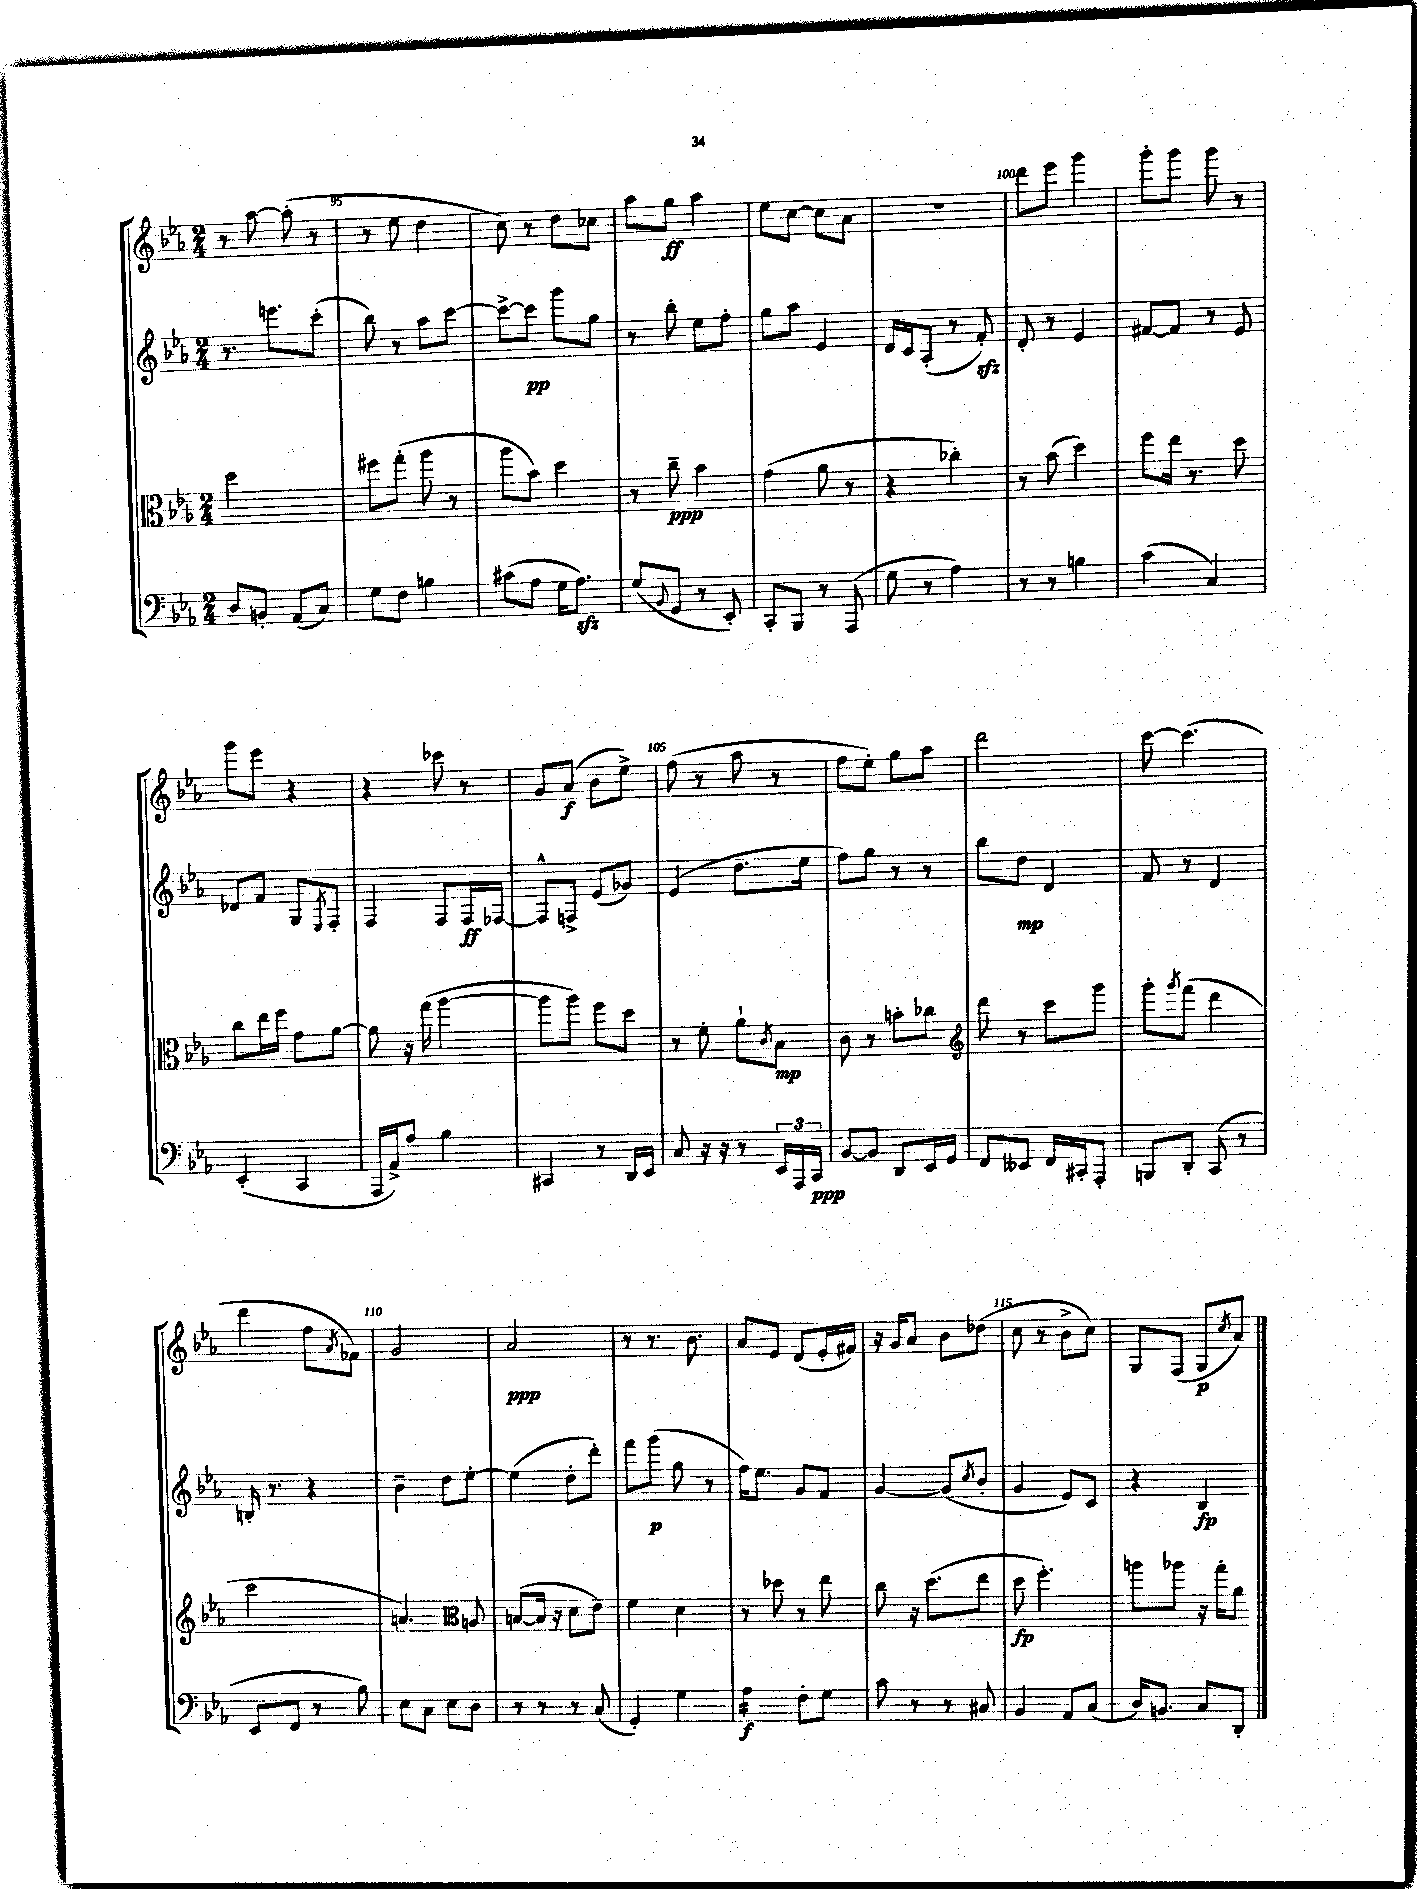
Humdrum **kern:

**kern	**kern	**kern	**kern
*staff4	*staff3	*staff2	*staff1
*clefF4	*clefC3	*clefG2	*clefG2
*k[b-e-a-]	*k[b-e-a-]	*k[b-e-a-]	*k[b-e-a-]
*M2/4	*M2/4	*M2/4	*M2/4
8D/L	2dd\	8.r	8r
8BB'/J	.	.	[8aa-\
.	.	8.eee\L	.
(8AA-/L	.	.	(8aa-'\]
8C/J)	.	(8ccc'\J	8r
=	=	=	=
8G\L	8ff#\L	8bb-\)	8r
8F\J	(8gg'\J	8r	8ee-\
4B\	8aa-\	8aa-\L	4dd\
.	8r	[8ccc\J	.
=	=	=	=
(8c#\L	8aa-\L	8ccc^\_L	8cc\)
8A-\J	8b-\J)	8ccc\]J	8r
16G\LK	4dd\	8ggg\L	8dd\L
8.A-\J)	.	.	.
.	.	8gg\J	8cc-\J
=	=	=	=
(8G/L	8r	8r	8aa-\L
8qqBB-/	.	.	.
8GG/J	8cc~\	8bb-'\	8gg\J
8r	4b-\	8ee-\L	4aa-\
8EE-'/)	.	8ff'\J	.
=	=	=	=
8CC'/L	(4g\	8gg\L	8ee-\L
8BBB-/J	.	8aa-\J	[8cc\J
8r	8a-\	4e-/	8cc\]L
(8AAA-/	8r	.	8a-\J
=	=	=	=
8G\	4r	16d/LL	2r
.	.	16c/J	.
8r	.	(8A-'/J	.
4A-\)	4cc-'\)	8r	.
.	.	8f'/)	.
=	=	=	=
8r	8r	8d'/	8ddd\L
8r	(8b-\	8r	8eee-\J
4B\	4dd\)	4e-/	4ggg\
=	=	=	=
(4c\	8ff\L	[8f#/L	8ggg'\L
.	16ee-\Jk	8f#/]J	8ggg\J
.	8.r	.	.
4C/)	.	8r	8ggg\
.	8dd\	8e-/	8r
=	=	=	=
(4EE-'/	8cc\L	8d-/L	8ggg\L
.	16ee-\L	8f/J	8eee-\J
.	16ff\JJ	.	.
4CC/	8g\L	8G/L	4r
.	.	8qE-/	.
.	[8a-\J	8F'/J	.
=	=	=	=
16AAA-/LL	8a-\]	4F/	4r
16AA-^/J)	.	.	.
8A-/J	16r	.	.
.	(16gg\	.	.
4B-\	[4aa-\	8F/L	8ccc-\
.	.	16F/L	8r
.	.	[16F-/JJ	.
=	=	=	=
4CC#/	8aa-\]L	8F-^^/]L	8g/L
.	8aa-\J)	8F^/J	(8a-/J
8r	8ff\L	(8e-/L	8b-\L
16DD/LL	8dd\J	8g-/J)	8ee-^\J)
16EE-/JJ	.	.	.
=	=	=	=
8C/	8r	(4e-/	(8ff\
16r	8f'\	.	8r
16r	.	.	.
8r	8a-`\L	8.dd\L	8aa-\
.	8qc/	.	.
24EE-/LL	8B-\J	.	8r
24AAA-/	.	.	.
.	.	16ee-\Jk	.
24CC/JJ	.	.	.
=	=	=	=
[8BB-/L	8c\	8ff\L)	8ff\L
8BB-/]J	8r	8gg\J	8ee-'\J)
8DD/L	8b'\L	8r	8gg\L
16EE-/L	8cc-\J	8r	8aa-\J
16GG/JJ	.	.	.
=	=	=	=
*	*clefG2	*	*
8FF/L	8ddd\	8bb-\L	2ddd\
8EE--/J	8r	8dd\J	.
16FF/LL	8ccc\L	4d/	.
16CC#'/J	.	.	.
8AAA-'/J	8ggg\J	.	.
=	=	=	=
8BBB/L	8ggg'\L	8f/	[8ccc\
.	8qggg/	.	.
8DD'/J	(8fff\J	8r	(4.ccc\]
(8CC/	4ddd\	4d/	.
8r	.	.	.
=	=	=	=
8EE-/L	2ccc\	16B'/	4ddd\
.	.	8.r	.
8FF/J	.	.	.
8r	.	4r	8ff\L
.	.	.	8qa-/
8B-\)	.	.	8f-\J)
=	=	=	=
8E-\L	4.a/)	4b-~\	2g/
8C\J	.	.	.
8E-\L	.	8dd\L	.
*	*clefC3	*	*
8D\J	8A/	[8ee-'\J	.
=	=	=	=
8r	([8B/L	(4ee-\]	2a-/
8r	16B/]Jk	.	.
.	16r	.	.
8r	8d\L	8dd'\L	.
(8C/	8e-\J)	8ddd'\J)	.
=	=	=	=
4GG'/)	4f\	8fff\L	8r
.	.	(8ggg\J	8.r
4G\	4d\	8gg\	.
.	.	.	8.b-\
.	.	8r	.
=	=	=	=
4A-\	8r	16ff\LK)	8a-/L
.	.	8.ee-\J	.
.	8dd-\	.	8e-/J
8F'\L	8r	8g/L	(8d/L
8G\J	8ee-\	8f/J	16e-'/L
.	.	.	16f#/JJ)
=	=	=	=
8c\	8cc\	[4g/	16r
.	.	.	16g/LK
8r	16r	.	8a-/J
.	(8.dd\L	.	.
8r	.	(8g/]L	8b-\L
.	.	8qcc/	.
8C#/	8ee-\J	8b-'/J	(8dd-\J
=	=	=	=
4BB-/	8dd\	4g/	8cc\
.	4.ff'\)	.	8r
8AA-/L	.	8e-/L)	8b-^\L
(8C/J	.	8c/J	8cc\J)
=	=	=	=
16D/LK)	8aa\L	4r	8G/L
8.BB/J	.	.	.
.	8aa-\J	.	(8F/J
8C/L	16r	4B-/	8G/L
.	16gg'\LK	.	.
.	.	.	8qcc/
8DD'/J	8a-\J	.	8a-/J)
==	==	==	==
*-	*-	*-	*-
